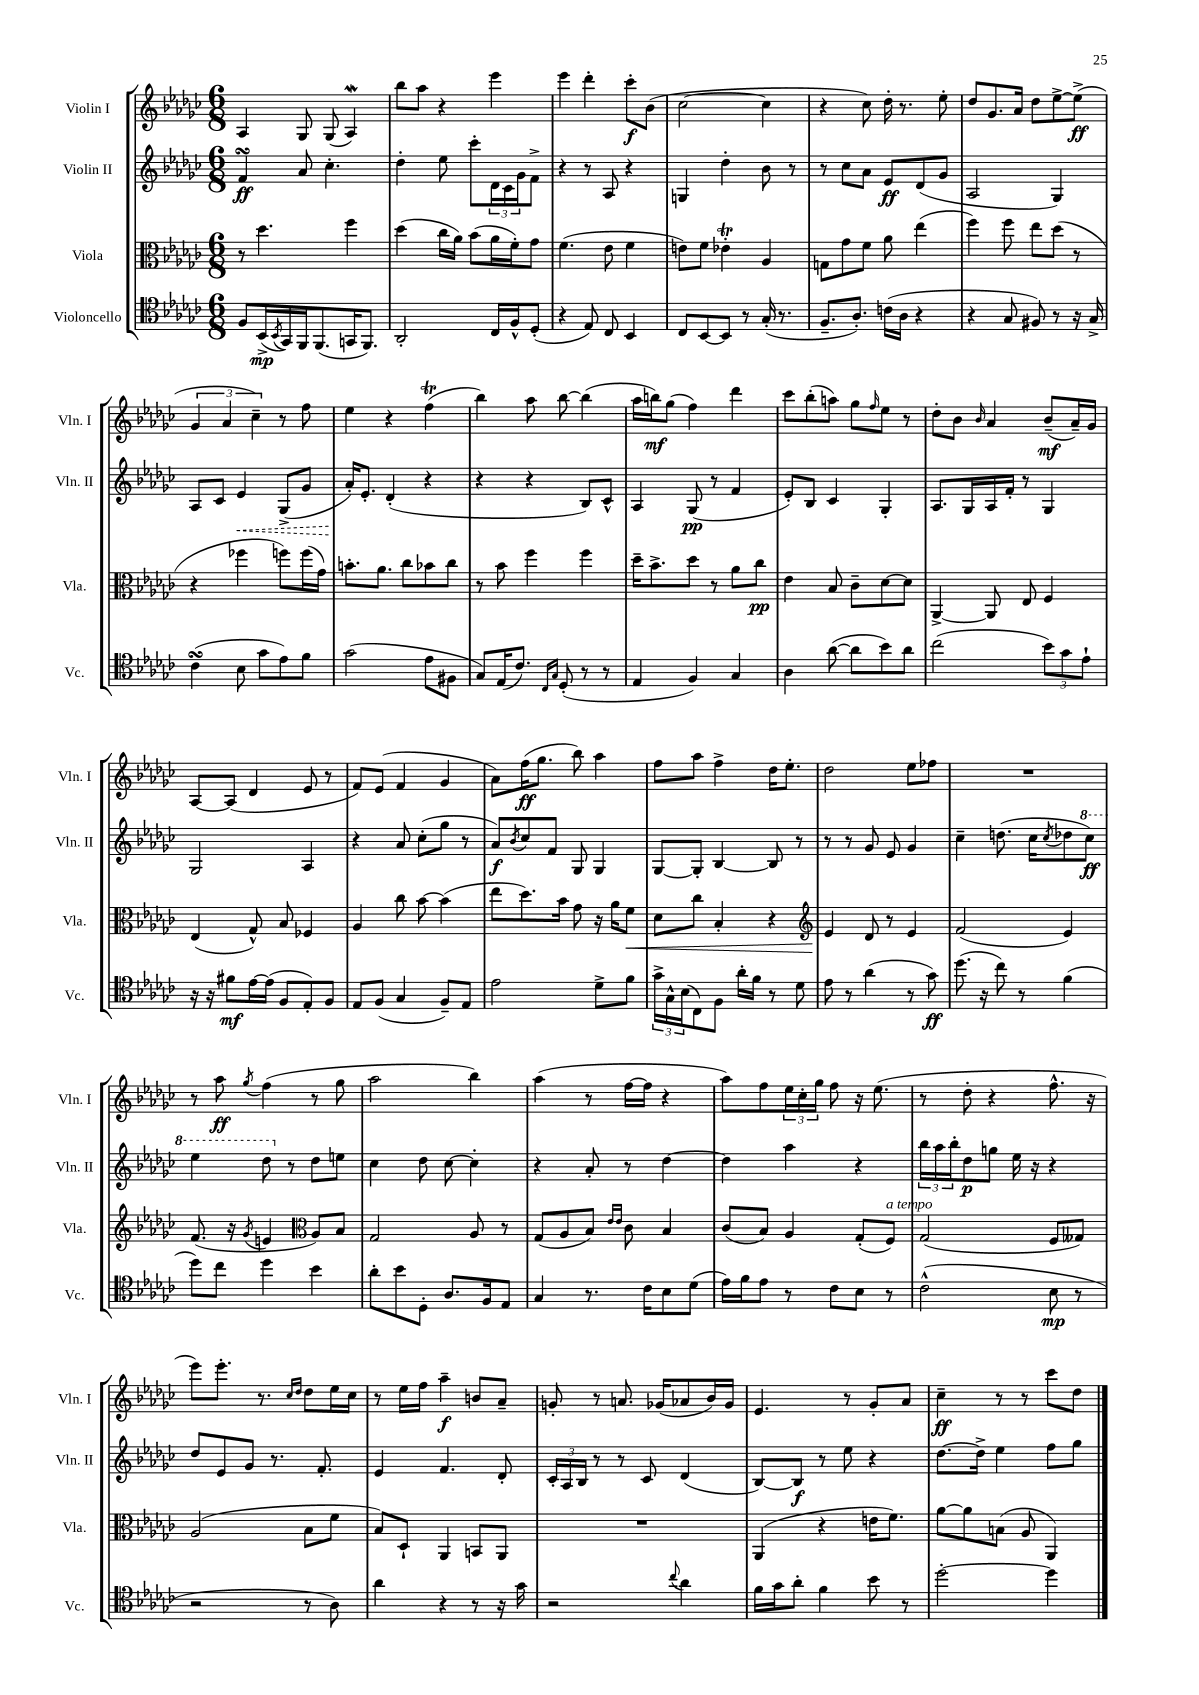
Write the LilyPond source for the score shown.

<<
\new StaffGroup <<
\new Staff = "s0" \with { instrumentName = "Violin I" shortInstrumentName = "Vln. I" } {
    \clef treble \key ges \major \numericTimeSignature \time 6/8
    aes4 ges8 ges8( aes4\mordent) |
    bes''8 aes''8 r4 ees'''4 |
    ees'''4 des'''4-. ces'''8-.\f bes'8( |
    ces''2~ ces''4 |
    r4 ces''8) des''16-. r8. ees''8-. |
    des''8 ges'8. aes'16 des''8 ees''8~-> ees''8->\ff( |
    \tuplet 3/2 { ges'4 aes'4 ces''4--) } r8 f''8 |
    ees''4 r4 f''4\trill( |
    bes''4) aes''8 bes''8~ bes''4( |
    aes''16 b''16\mf) ges''8( f''4) des'''4 |
    ces'''8 bes''8-.( a''8) ges''8 \grace { f''16 } ees''8 r8 |
    des''8-. bes'8 \grace { bes'16 } aes'4 bes'8--\mf( aes'16--) ges'16 |
    aes8~ aes8( des'4 ees'8 r8 |
    f'8) ees'8( f'4 ges'4 |
    aes'8) f''16\ff( ges''8. bes''8) aes''4 |
    f''8 aes''8 f''4-> des''16 ees''8.-. |
    des''2 ees''8 fes''8 |
    R2. |
    r8 aes''8\ff \acciaccatura { ges''8 } f''4( r8 ges''8 |
    aes''2 bes''4) |
    aes''4( r8 f''16~ f''16 r4 |
    aes''8) f''8 \tuplet 3/2 { ees''16 ces''16-. ges''16 } f''8 r16 ees''8.( |
    r8 des''8-. r4 f''8.-^ r16 |
    ees'''8) ees'''8.-. r8. \grace { ces''16 des''16 } des''8 ees''16 ces''16 |
    r8 ees''16 f''16 aes''4--\f b'8 aes'8-- |
    g'8-. r8 a'8. ges'16( aes'8 bes'16) ges'16 |
    ees'4. r8 ges'8-. aes'8 |
    ces''4--\ff r8 r8 ces'''8 des''8 \bar "|." |
}
\new Staff = "s1" \with { instrumentName = "Violin II" shortInstrumentName = "Vln. II" } {
    \clef treble \key ges \major \numericTimeSignature \time 6/8
    f'4\turn\ff aes'8 ces''4.-. |
    des''4-. ees''8 ces'''8-. \tuplet 3/2 { des'16 ces'16 ges'16 } f'8-> |
    r4 r8 aes8 r4 |
    g4 des''4-. bes'8 r8 |
    r8 ces''8 aes'8 ees'8\ff des'8( ges'8 |
    aes2 ges4) |
    aes8 ces'8 \once \override Hairpin.style = #'dashed-line ees'4\< ges8->( ges'8 |
    aes'16-.\!) ees'8.-. des'4-.( r4 |
    r4 r4 bes8) ces'8-^ |
    aes4 ges8\pp( r8 f'4 |
    ees'8-.) bes8 ces'4 ges4-. |
    aes8. ges16 aes16 f'16-. r8 ges4 |
    ges2 aes4 |
    r4 aes'8 ces''8-.( ges''8 r8 |
    aes'8\f) \acciaccatura { bes'8 } ces''8 f'8 ges8 ges4 |
    ges8~ ges8-. bes4~ bes8 r8 |
    r8 r8 ges'8 ees'8 ges'4 |
    ces''4-- d''8.( ces''16 \acciaccatura { ces''8 } des''8 \ottava #1 ces'''8\ff) |
    ees'''4 des'''8 \ottava #0 r8 des''8 e''8 |
    ces''4 des''8 ces''8~ ces''4-. |
    r4 aes'8-. r8 des''4~ |
    des''4 aes''4 r4 |
    \tuplet 3/2 { bes''16 aes''16 bes''16-. } des''8\p g''8 ees''16 r16 r4 |
    des''8 ees'8 ges'8 r8. f'8.-. |
    ees'4 f'4. des'8-. |
    \tuplet 3/2 { ces'16-. aes16 bes16 } r8 r8 ces'8 des'4( |
    bes8~) bes8\f r8 ees''8 r4 |
    des''8.~ des''16-> ees''4 f''8 ges''8 \bar "|." |
}
\new Staff = "s2" \with { instrumentName = "Viola" shortInstrumentName = "Vla." } {
    \clef alto \key ges \major \numericTimeSignature \time 6/8
    r8 des''4. f''4 |
    des''4( ces''16 aes'16) bes'8( aes'16 f'16-.) ges'8 |
    f'4.( ees'8 f'4 |
    e'8) f'8 ees'4-.\trill aes4 |
    g8 ges'8 f'8 aes'8 ees''4( |
    f''4) f''8 ees''8 des''8( r8 |
    r4 fes''4 f''8) f''16( ges'16) |
    b'8.-. aes'8. ces''8 bes'8 ces''8 |
    r8 bes'8 f''4 f''4 |
    des''16-- bes'8.-> des''8 r8 aes'8 ces''8\pp |
    ees'4 bes8 ces'8-- des'8~ des'8 |
    aes,4~-> aes,8 ees8 f4 |
    ees4( ges8-^) bes8 fes4 |
    aes4 ces''8 bes'8~ bes'4( |
    ees''8 des''8.) bes'16 ges'8 r16 aes'16 f'8\< |
    des'8 ces''8 bes4-. r4 |
    \clef treble ees'4\! des'8 r8 ees'4 |
    f'2( ees'4) |
    f'8.( r16 \acciaccatura { ges'8 } e'4 \clef alto aes8) bes8 |
    ges2 aes8 r8 |
    ges8( aes8 bes8) \grace { ees'16 ees'16 } ces'8 bes4 |
    ces'8( bes8) aes4 ges8-.( f8^\markup { \italic "a tempo" }) |
    ges2( f8 geses8) |
    aes2( bes8 f'8 |
    bes8) des8-! aes,4 b,8 aes,8 |
    R2. |
    aes,4( r4 e'16 f'8.) |
    aes'8~ aes'8 b8( aes8 aes,4) \bar "|." |
}
\new Staff = "s3" \with { instrumentName = "Violoncello" shortInstrumentName = "Vc." } {
    \clef tenor \key ges \major \numericTimeSignature \time 6/8
    f8 bes,16->\mp( \acciaccatura { bes,8 } ges,16) f,16 f,8.( g,16 f,8.) |
    aes,2-. ces16 f16-^ des8-.( |
    r4 ees8) ces8 bes,4 |
    ces8 bes,8~ bes,8 r8 ges16-.( r8. |
    f8.-- aes8.-.) c'16( aes16 r4 |
    r4 ges8 fis8) r8 r16 ges16-> |
    ces'4\turn( bes8 ges'8 ees'8) f'8 |
    ges'2( ees'8 fis8 |
    ges8) ees16( ces'8.) \grace { ces16 ges16 } des8-.( r8 r8 |
    ees4 f4) ges4 |
    aes4 aes'8~( aes'8 bes'8) aes'8 |
    ces''2( \tuplet 3/2 { bes'8) ges'8 ees'8-! } |
    r16 r16 fis'8\mf ees'16~ ees'16( f8 ees8-.) f8 |
    ees8 f8( ges4 f8--) ees8 |
    ees'2 des'8-> f'8 |
    \tuplet 3/2 { ges'16-> ges16-^ bes16( } ces8) f8 aes'16-. f'16 r8 des'8 |
    ees'8 r8 aes'4( r8 ges'8\ff) |
    des''8.( r16 ces''8) r8 f'4( |
    des''8) ces''8 des''4 bes'4 |
    aes'8-. bes'8 des8-. aes8. f16 ees8 |
    ges4 r8. ces'16 bes8 des'8( |
    ees'16) f'16 ees'8 r8 ces'8 bes8 r8 |
    ces'2-^( bes8\mp r8 |
    r2 r8 aes8) |
    aes'4 r4 r8 r16 ges'16 |
    r2 \appoggiatura { ces''8 } aes'4 |
    f'16 ges'16 aes'8-. f'4 bes'8 r8 |
    des''2~-. des''4 \bar "|." |
}
>>
>>
\layout { \context { \Score \remove "Bar_number_engraver" } }
